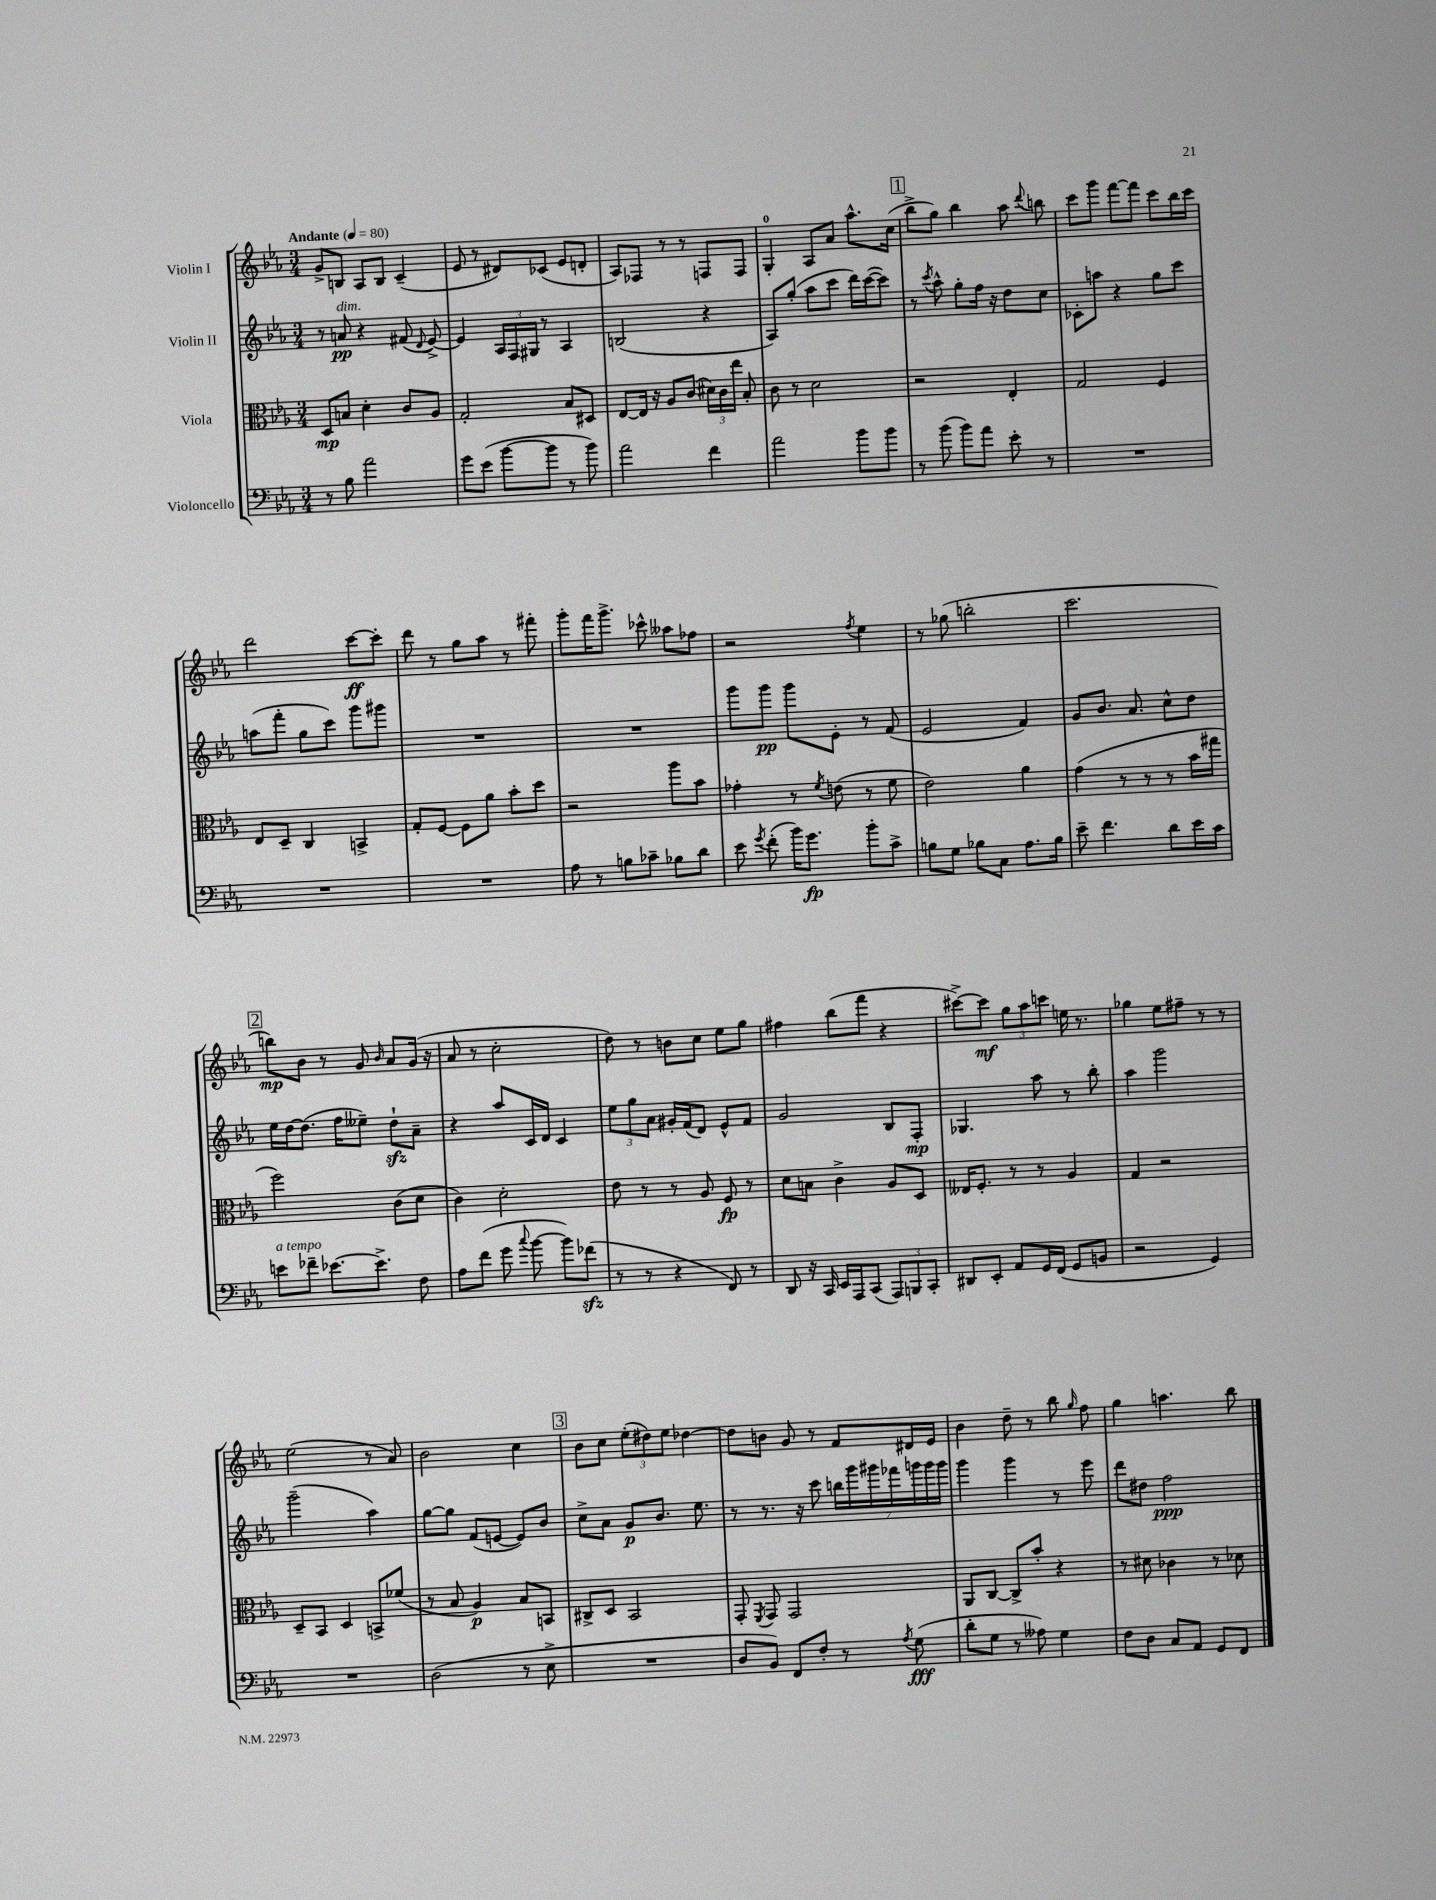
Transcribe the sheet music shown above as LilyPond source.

<<
\new StaffGroup <<
\new Staff = "s0" \with { instrumentName = "Violin I" } {
    \clef treble \key ees \major \numericTimeSignature \time 3/4 \tempo "Andante" 4 = 80
    \autoBeamOff g'8[-> b8] aes8[ b8] c'4--( |
    ees'8 r8 dis'8[) ces'8]( ees'8[ d'8]-. |
    aes8[) fes8] r8 r8 f8[ f8] |
    g4-0-. aes8[ aes'8] aes''8.[-^ c''16]( |
    \mark \markup { \box "1" } bes''8[-> g''8]) bes''4 aes''8 \appoggiatura { d'''8 } b''8 |
    c'''8[ g'''8] f'''8[~ f'''8] c'''8[ bes''16 c'''16] |
    d'''2 c'''8[~\ff c'''8]-. |
    d'''8 r8 g''8[ aes''8] r8 fis'''8-. |
    g'''8[-. f'''16 g'''8.]-> ces'''8-^ aeses''8[ fes''8] |
    r2 \acciaccatura { f''8 } ees''4 |
    r8 ges''8( b''2-. |
    c'''2. |
    \mark \markup { \box "2" } b''8[\mp) bes'8] r8 g'8 \grace { bes'16 } aes'8[ g'16]( r16 |
    aes'8 r8 c''2-. |
    d''8) r8 b'8[ c''8] ees''8[ g''8] |
    fis''4 bes''8[( f'''8] r4 |
    cis'''8[~->) cis'''8]\mf \tuplet 3/2 { g''8[ aes''8 c'''8] } e''16 r8. |
    ges''4 ees''8[ fis''8]-- r8 r8 |
    ees''2( r8 aes'8) |
    bes'2 c''4 |
    \mark \markup { \box "3" } bes'8[ c''8] \tuplet 3/2 { ees''8[-.( dis''8) ees''8] } des''4~ |
    des''8[ b'8] g'8 r8 f'8[ dis'16 ees'16] |
    bes'4 d''8-- r8 bes''8 \grace { g''16 } f''8 |
    g''4 a''4. bes''8 \bar "|." |
}
\new Staff = "s1" \with { instrumentName = "Violin II" } {
    \clef treble \key ees \major \numericTimeSignature \time 3/4
    \autoBeamOff r8 a'8\pp^\markup { \italic "dim." } r4 fis'8( \appoggiatura { d'8 } ees'8~->) |
    ees'4 \tuplet 3/2 { aes16[ f16 gis16] } r8 aes4 |
    b2( r4 |
    aes8[) g''8]-.( aes''8[ c'''8] d'''16[) c'''16~( c'''8]) |
    \mark \markup { \box "1" } r8 \acciaccatura { c'''8 } aes''8-^ g''8[-. f''16] r16 d''8[ c''8] |
    ces'8[-. a''8] r4 g''8[ c'''8] |
    a''8[( f'''8]-. g''8[ c'''8]) g'''8[ gis'''8] |
    R2. |
    R2. |
    g'''8[ g'''8]\pp g'''8[ ees'8]-. r8 f'8( |
    ees'2 f'4) |
    g'8[ bes'8.] aes'8. c''8[-^ d''8] |
    \mark \markup { \box "2" } ees''16[ d''16~ d''8.]( f''16[ eeses''8]--) d''8[-!\sfz aes'8]-- |
    r4 aes''8[ c'16 d'16] c'4 |
    \tuplet 3/2 { ees''8[ g''8 aes'8] } gis'16[-. f'16( d'8]) ees'8[-^ f'8] |
    g'2 bes8[ f8]-.\mp |
    ges4. aes''8 r8 bes''8-. |
    aes''4 g'''2 |
    g'''2--( aes''4) |
    g''8[~ g''8] f'8[( e'8]~ e'8[) bes'8] |
    \mark \markup { \box "3" } c''8[-> aes'8] g'8[\p bes'8.] ees''8. |
    r8 r8. r16 c'''8 \tuplet 7/4 { b''16[ g'''16 gis'''16 fes'''16 g'''16 g'''16 g'''16] } |
    g'''4 g'''4 r8 ees'''8 |
    d'''8[ dis''8] f''2\ppp \bar "|." |
}
\new Staff = "s2" \with { instrumentName = "Viola" } {
    \clef alto \key ees \major \numericTimeSignature \time 3/4
    \autoBeamOff d8[\mp b8] d'4-. c'8[ aes8] |
    g2-. bes8[ dis8] |
    ees8[~ ees16] r16 aes8[ c'8]( \tuplet 3/2 { dis'16[) c'16 ees''16] } bes8-. |
    c'8 r8 d'2 |
    \mark \markup { \box "1" } r2 ees4-. |
    g2 f4 |
    ees8[ d8]-- c4 b,4-> |
    g8[-. f8]~ f8[ aes'8] bes'8[-. d''8] |
    r2 aes''8[ bes'8] |
    ges'4-. r8 \acciaccatura { f'8 } e'8( r8 f'8 |
    ees'2) aes'4 |
    g'4( r8 r8 r8 bes'16[ gis''16] |
    \mark \markup { \box "2" } f''2) c'8[( d'8] |
    c'4) d'2-. |
    ees'8 r8 r8 aes8 f8\fp r8 |
    d'8[ b8] c'4-> aes8[ d8] |
    eeses16[ f8.]-. r8 r8 aes4 |
    g4 r2 |
    d8[-- bes,8] d4 b,8[-> fes'8]( |
    r8 bes8 aes4\p) bes8[ b,8] |
    \mark \markup { \box "3" } cis8[-> d8] bes,2 |
    g,8-. \acciaccatura { f,8 } g,8 g,2 |
    aes,8[ c8]~ c8[-> bes'8]-. r4 |
    r8 dis'8 ces'4 r8 des'8 \bar "|." |
}
\new Staff = "s3" \with { instrumentName = "Violoncello" } {
    \clef bass \key ees \major \numericTimeSignature \time 3/4
    \autoBeamOff r8 bes8 aes'2 |
    g'8[ ees'8]( bes'8[~ bes'8] r8 bes'8) |
    aes'2 f'4 |
    aes'2 bes'8[ bes'8] |
    \mark \markup { \box "1" } r8 bes'8( bes'8[) aes'8] ees'8-. r8 |
    R2. |
    R2. |
    R2. |
    aes8 r8 b8[ ces'8]-- bes8[ d'8] |
    ees'8 \acciaccatura { g'8 } f'8-.( bes'16[) g'8.]\fp bes'8[-. c'8]-> |
    b8[ g8] bes8[ c8] aes8.[ bes16] |
    ees'8-- f'4. d'8[ ees'16 c'16] |
    \mark \markup { \box "2" } e'8[^\markup { \italic "a tempo" } fes'8]-- ees'8.[~ ees'8.]-> f8 |
    aes8[ f'8]( g'8 \appoggiatura { c''8 } bes'8~ bes'8[) fes'8]\sfz( |
    r8 r8 r4 f,8) r8 |
    d,8 r16 c,16 ees,16[ aes,,16 c,8]( \tuplet 3/2 { aes,,8[) b,,8 c,8]-. } |
    dis,8[ ees,8]-. aes,8[ g,16 f,16]( g,8[ b,8] |
    r2 g,4) |
    R2. |
    d2( r8 ees8-> |
    \mark \markup { \box "3" } R2. |
    d8[ bes,8]) f,8[ f8]-. r8 \acciaccatura { aes8 } g8\fff( |
    d'8[-. g8] r8 aeses8) g4 |
    f8[ d8] c8[ aes,8] g,8[ f,8] \bar "|." |
}
>>
>>
\layout { \context { \Score \remove "Bar_number_engraver" } }
